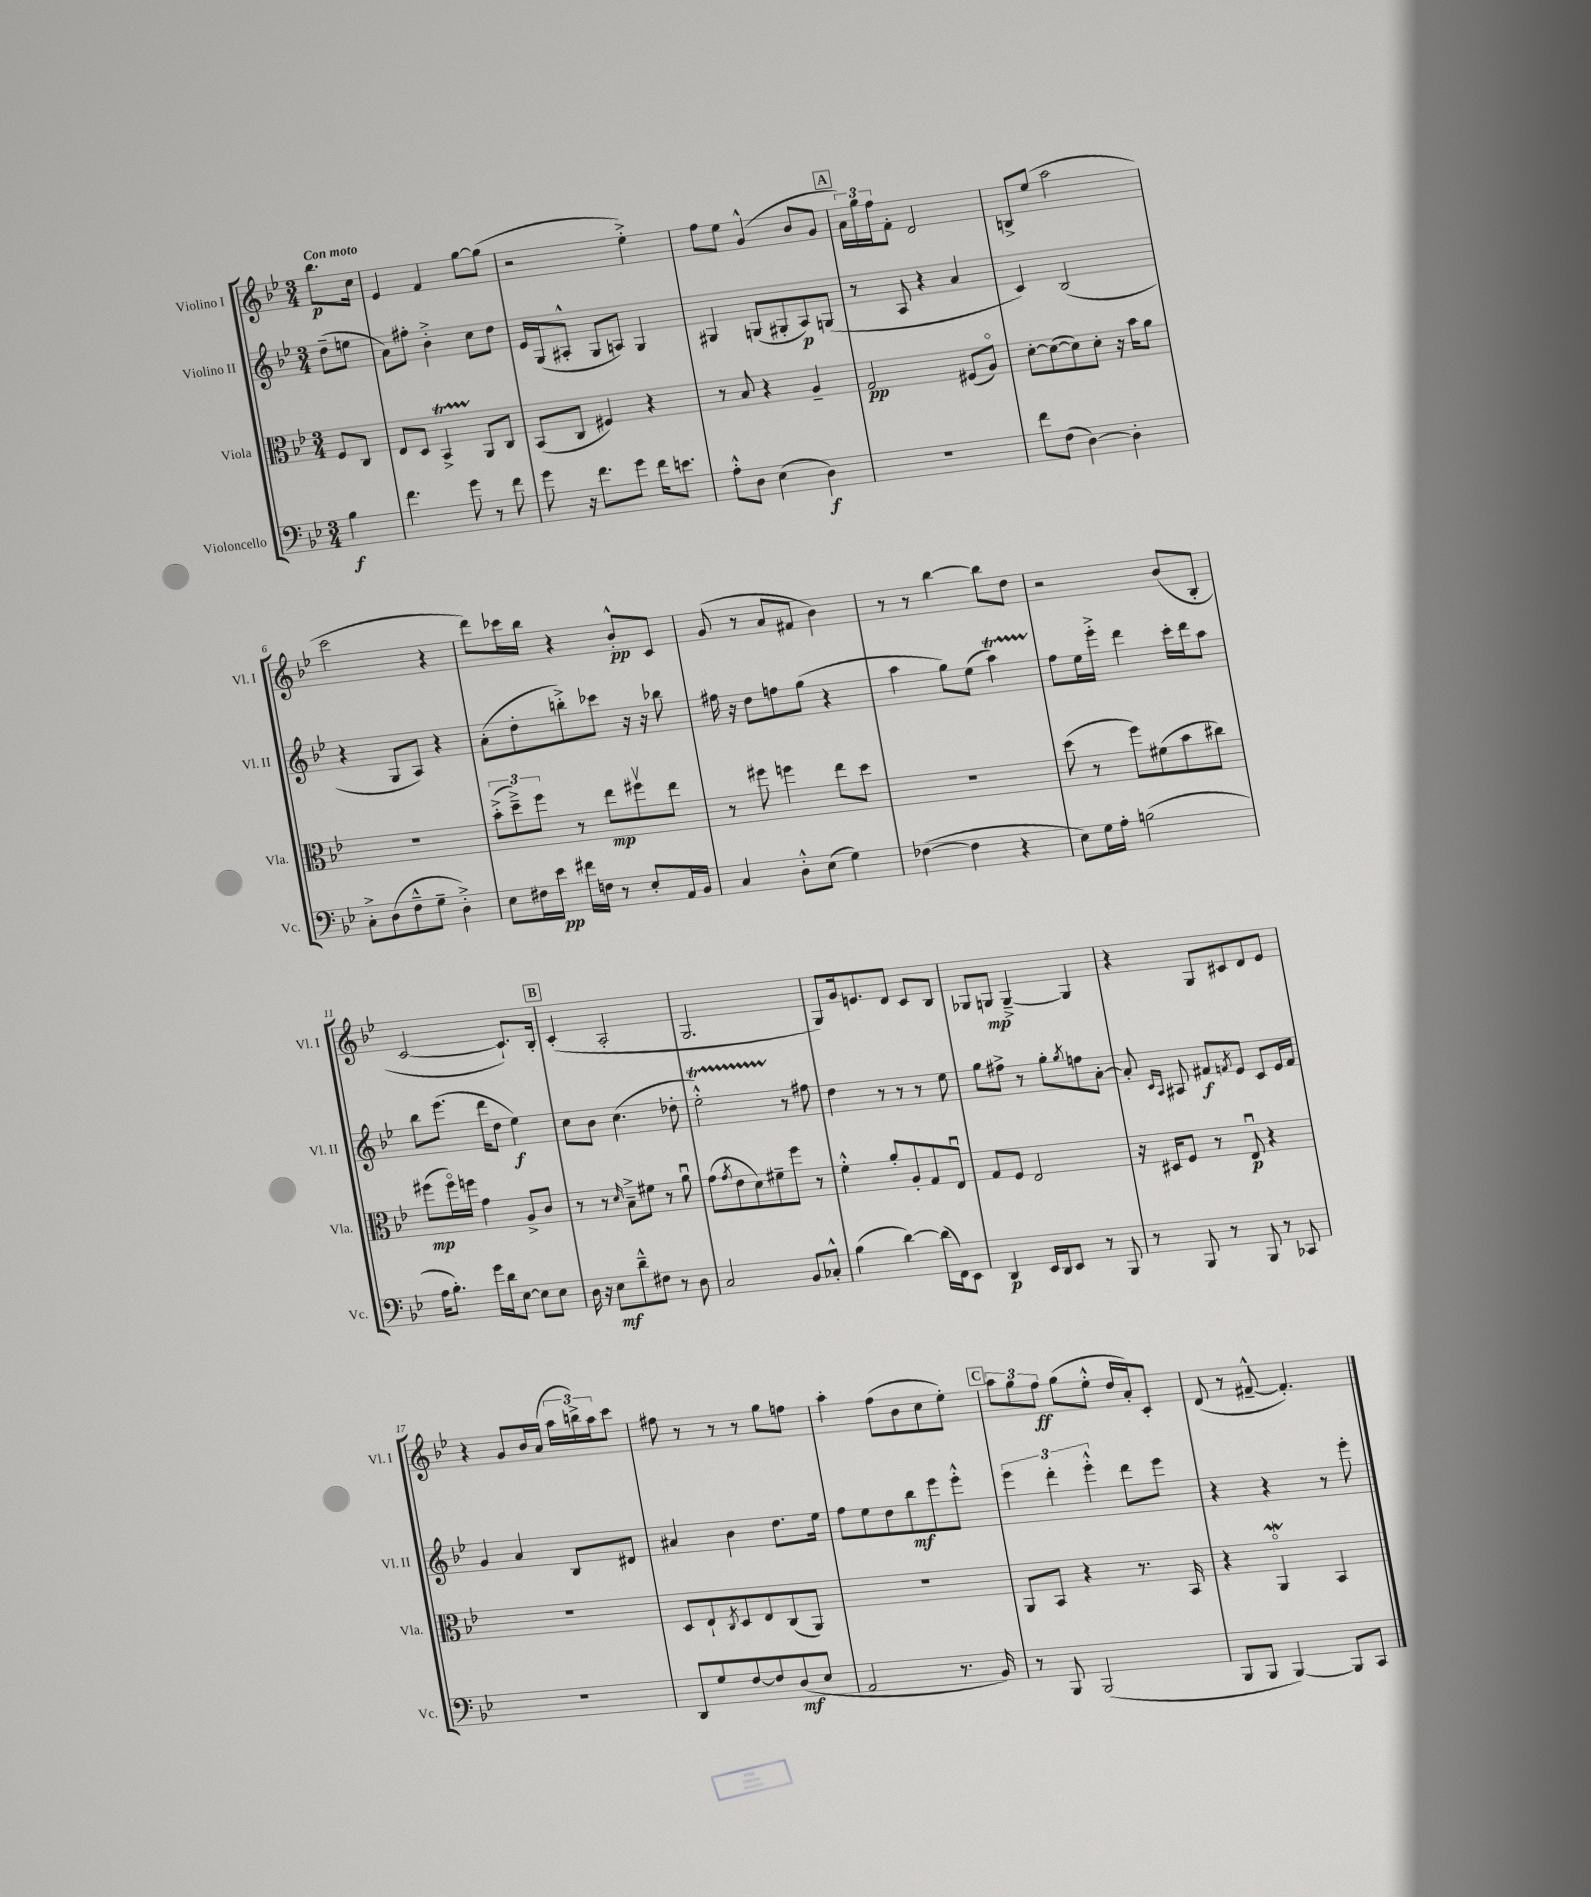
<<
\new StaffGroup <<
\new Staff = "s0" \with { instrumentName = "Violino I" shortInstrumentName = "Vl. I" } {
    \clef treble \key bes \major \numericTimeSignature \time 3/4 \partial 4 \tempo "Con moto"
    bes''8.\p c''16 |
    ees'4 f'4 g''8~ g''8( |
    r2 ees''4-.->) |
    f''8 ees''8 g'4-^( bes'8 g'8 |
    \mark \markup { \box "A" } \tuplet 3/2 { a'16) g''16 f''16 } f'8-. d'2 |
    b8-> ees''8( a''2 |
    c'''2 r4 |
    d'''8) ces'''16 bes''16 r4 bes'8-.-^\pp c'8 |
    g'8( r8 a'8 fis'8 bes'4) |
    r8 r8 bes''4~ bes''8 d''8 |
    r2 bes'8( bes8-. |
    c'2~ c'8.-!) bes16-. |
    \mark \markup { \box "B" } c'4-.( a2-. |
    g2. |
    g8) g'16 e'8. d'8 c'8 bes8 |
    ges8 g8\mp g4~---> g4 |
    r4 g8 cis'8 d'8 ees'8 |
    r4 g'8 bes'16 a'16( \tuplet 3/2 { a''16 b''16->) a''16 } c'''8 |
    fis''8 r8 r8 r8 g''8 f''8 |
    a''4-. f''8( bes'8 c''8 ees''8-.) |
    \mark \markup { \box "C" } \tuplet 3/2 { a''8 g''8 f''8\ff } g''8( ees''8-.-^ d''16 a'16-.) c'8-. |
    d'8( r8 fis'8~---^ fis'4.-.) \bar "|." |
}
\new Staff = "s1" \with { instrumentName = "Violino II" shortInstrumentName = "Vl. II" } {
    \clef treble \key bes \major \numericTimeSignature \time 3/4 \partial 4
    d''8--( e''8 |
    a'8) fis''8-. bes'4-.-> c''8 d''8 |
    ees'16 g16( ais8-.-^ g8 a8) g4 |
    gis4 g8( gis8-. a8\p) g8( |
    \mark \markup { \box "A" } r8 a8 r4 a'4 |
    c'4) bes2( |
    r4 g8 a8) r4 |
    a'8-.( d''8-. b''8-.->) ces'''8 r16 r16 bes''8 |
    fis''16 r16 d''8 f''8 g''8( r4 |
    a''4 g''8) ees''8( a''4\startTrillSpan) |
    f''8\stopTrillSpan ees''16 ees'''16-.-> d'''4 c'''16-. d'''16 a''8 |
    bes''8 ees'''8.( d'''16 d''8 ees''4\f) |
    \mark \markup { \box "B" } c''8 bes'8 c''4.( des''8-. |
    ees''2-.-^\startTrillSpan) r8\stopTrillSpan fis''8 |
    d''4 r8 r8 r8 ees''8 |
    g''8 fis''8-> r8 g''8-. \acciaccatura { g''8 } f''8 a'8~-. |
    a'8-. \grace { c'16 a16 } ais8 fis'8\f \acciaccatura { f'8 } ees'8 c'8 ees'16 f'16 |
    g'4 a'4 bes8 dis'8 |
    ais'4 bes'4 d''8. ees''16 |
    f''8 ees''8 d''8 bes''8\mf ees'''8 ees'''8-.-^ |
    \mark \markup { \box "C" } \tuplet 3/2 { ees'''4 d'''4-. ees'''4-.-^ } d'''8 ees'''8 |
    r4 r4 r8 ees'''8-. \bar "|." |
}
\new Staff = "s2" \with { instrumentName = "Viola" shortInstrumentName = "Vla." } {
    \clef alto \key bes \major \numericTimeSignature \time 3/4 \partial 4
    f8 c8 |
    ees8 d8 bes,4->\startTrillSpan a,8\stopTrillSpan c8 |
    bes,8( c8 fis4) r4 |
    r8 bes8 r4 a4-- |
    \mark \markup { \box "A" } g2\pp fis8( a8\flageolet) |
    d'8~-. d'8~( d'8) d'8-. r16 bes'16 a'8 |
    R2. |
    \tuplet 3/2 { bes'8-.->( d''8--->) f''8 } r8 ees''8\mp fis''8\upbow ees''8 |
    r8 fis''8 f''4 ees''8 d''8 |
    R2. |
    d''8( r8 f''8) fis'8( bes'8 cis''8) |
    fis''8\mp( fis''16\flageolet) f''16 g'4 a8-> c'8 |
    \mark \markup { \box "B" } r8 r8 \grace { d'16 } bes8---> fis'8 r8 a'8\downbow |
    g'8( \acciaccatura { g'8 } ees'8 d'8) fis'8-- f''8 r8 |
    f'4-.-^ a'8-. a8-. g8 ees8\downbow |
    g8 f8 ees2 |
    r16 dis16 f8 r8 ees8\downbow\p r4 |
    R2. |
    d8 ees8-! \acciaccatura { c8 } d8 ees8 c8( a,8) |
    R2. |
    \mark \markup { \box "C" } a,8 bes,8 r4 r8. bes,16 |
    r4 a,4\flageolet\mordent bes,4 \bar "|." |
}
\new Staff = "s3" \with { instrumentName = "Violoncello" shortInstrumentName = "Vc." } {
    \clef bass \key bes \major \numericTimeSignature \time 3/4 \partial 4
    bes4\f |
    f'4. g'8 r8 f'8 |
    g'8 r16 f'8. g'8 f'16 e'8. |
    a8-.-^ d8 ees4( d4\f) |
    \mark \markup { \box "A" } R2. |
    f'8 f8( d4~) d4-. |
    c8-.-> d8( f8---^ g8-- d4-.->) |
    ees8 fis16 ees'16\pp fis'16 f16 r8 ees8-. a,16 bes,16 |
    c4 d8-.-^ ees8( g4) |
    fes4~( fes4 r4 |
    ees8) g16 a16-. b2( |
    a16 bes8.-.) g'16 d'16 ees8~ ees8 ees8 |
    \mark \markup { \box "B" } d16 r16 ees8\mf d'8---^ fis8 r8 d8 |
    c2 bes,8 ces8-.-^ |
    bes4( d'4~) d'16( f,16) ees,8 |
    d,4\p ees,16 d,16 ees,8 r8 bes,,8 |
    r8 bes,,8 r8 bes,,8 r8 ces,8 |
    R2. |
    d,8 g8 f8~ f8 d8\mf( ees8 |
    a,2 r8. bes,16) |
    \mark \markup { \box "C" } r8 bes,,8 bes,,2( |
    bes,,8 bes,,8 bes,,4~) bes,,8 c,8 \bar "|." |
}
>>
>>
